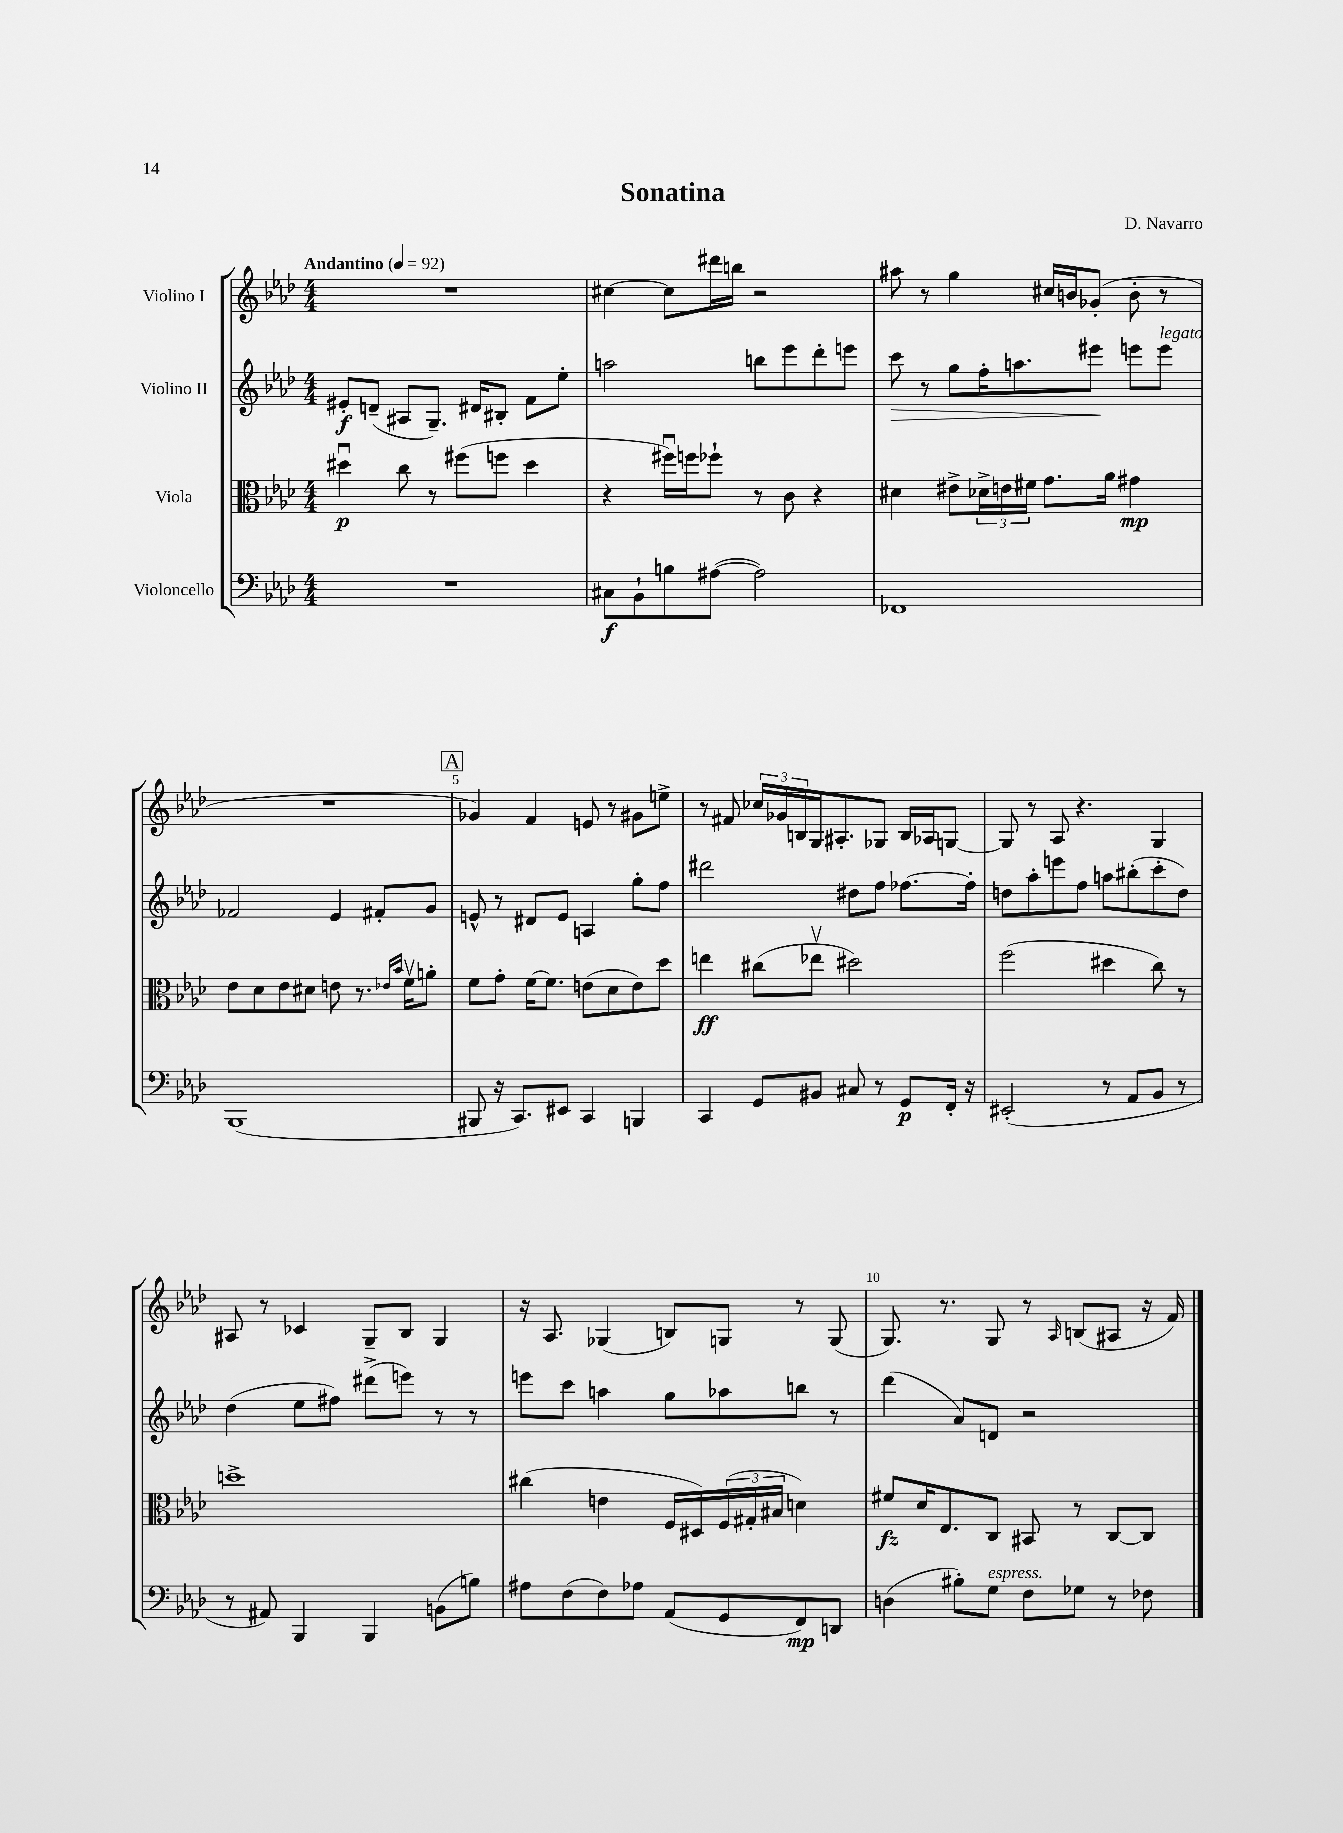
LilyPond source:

\header { title = "Sonatina" composer = "D. Navarro" }
<<
\new StaffGroup <<
\new Staff = "s0" \with { instrumentName = "Violino I" } {
    \clef treble \key aes \major \numericTimeSignature \time 4/4 \tempo "Andantino" 4 = 92
    R1 |
    cis''4~ cis''8 dis'''16 b''16 r2 |
    ais''8 r8 g''4 cis''16 b'16 ges'8-.( b'8-. r8 |
    R1 |
    \mark \markup { \box "A" } ges'4) f'4 e'8 r8 gis'8 e''8-> |
    r8 fis'8 \tuplet 3/2 { ces''16 ges'16 b16 } g16 ais8.-. ges8 b16 aes16 g8~ |
    g8 r8 aes8 r4. g4 |
    ais8 r8 ces'4 g8-- bes8 g4 |
    r16 aes8. ges4( b8) g8 r8 g8( |
    g8.) r8. g8 r8 \grace { aes16 } b8( ais8 r16 f'16) \bar "|." |
}
\new Staff = "s1" \with { instrumentName = "Violino II" } {
    \clef treble \key aes \major \numericTimeSignature \time 4/4
    eis'8-.\f d'8--( ais8 g8.--) dis'16 bis8-. f'8 ees''8-. |
    a''2 b''8 ees'''8 des'''8-. e'''8 |
    c'''8\> r8 g''8 f''16-. a''8. eis'''8\! e'''8 e'''8^\markup { \italic "legato" } |
    fes'2 ees'4 fis'8-. g'8 |
    \mark \markup { \box "A" } e'8-^ r8 dis'8 e'8 a4 g''8-. f''8 |
    dis'''2 dis''8 f''8 fes''8.~ fes''16-. |
    d''8 aes''8-. e'''8 f''8 a''8 bis''8-.( c'''8-. d''8) |
    des''4( ees''8 fis''8) dis'''8->( e'''8) r8 r8 |
    e'''8 c'''8 a''4 g''8 aes''8 b''8 r8 |
    des'''4( aes'8) d'8 r2 \bar "|." |
}
\new Staff = "s2" \with { instrumentName = "Viola" } {
    \clef alto \key aes \major \numericTimeSignature \time 4/4
    dis''4\downbow\p c''8 r8 fis''8( f''8 dis''4 |
    r4 fis''16\downbow) f''16 fes''8-! r8 c'8 r4 |
    dis'4 eis'8-> \tuplet 3/2 { des'16-> e'16 fis'16 } g'8. aes'16 gis'4\mp |
    ees'8 des'8 ees'8 dis'8 e'8 r8. \grace { ees'16 bes'16 } f'16\upbow a'8-. |
    \mark \markup { \box "A" } f'8 g'8-. f'16~ f'8. e'8( des'8 e'8) des''8 |
    e''4\ff cis''8( ees''8\upbow dis''2) |
    f''2( dis''4 c''8) r8 |
    d''1-> |
    cis''4( e'4 f16 dis16) \tuplet 3/2 { f16( gis16-. bis16 } d'4) |
    fis'8\fz des'16 ees8. c8 bis,8 r8 c8~ c8 \bar "|." |
}
\new Staff = "s3" \with { instrumentName = "Violoncello" } {
    \clef bass \key aes \major \numericTimeSignature \time 4/4
    R1 |
    cis8\f bes,8-! b8 ais8~( ais2) |
    fes,1 |
    bes,,1( |
    \mark \markup { \box "A" } bis,,8 r16 c,8.) eis,8 c,4 b,,4 |
    c,4 g,8 bis,8 cis8 r8 g,8\p f,16-. r16 |
    eis,2-.( r8 aes,8 bes,8 r8 |
    r8 ais,8) bes,,4 bes,,4 b,8( b8) |
    ais8 f8( f8) aes8 aes,8( g,8 f,8\mp) d,8 |
    d4( bis8-.) g8^\markup { \italic "espress." } f8 ges8 r8 fes8 \bar "|." |
}
>>
>>
\layout { \context { \Score \override BarNumber.break-visibility = ##(#f #t #t) barNumberVisibility = #(every-nth-bar-number-visible 5) } }
